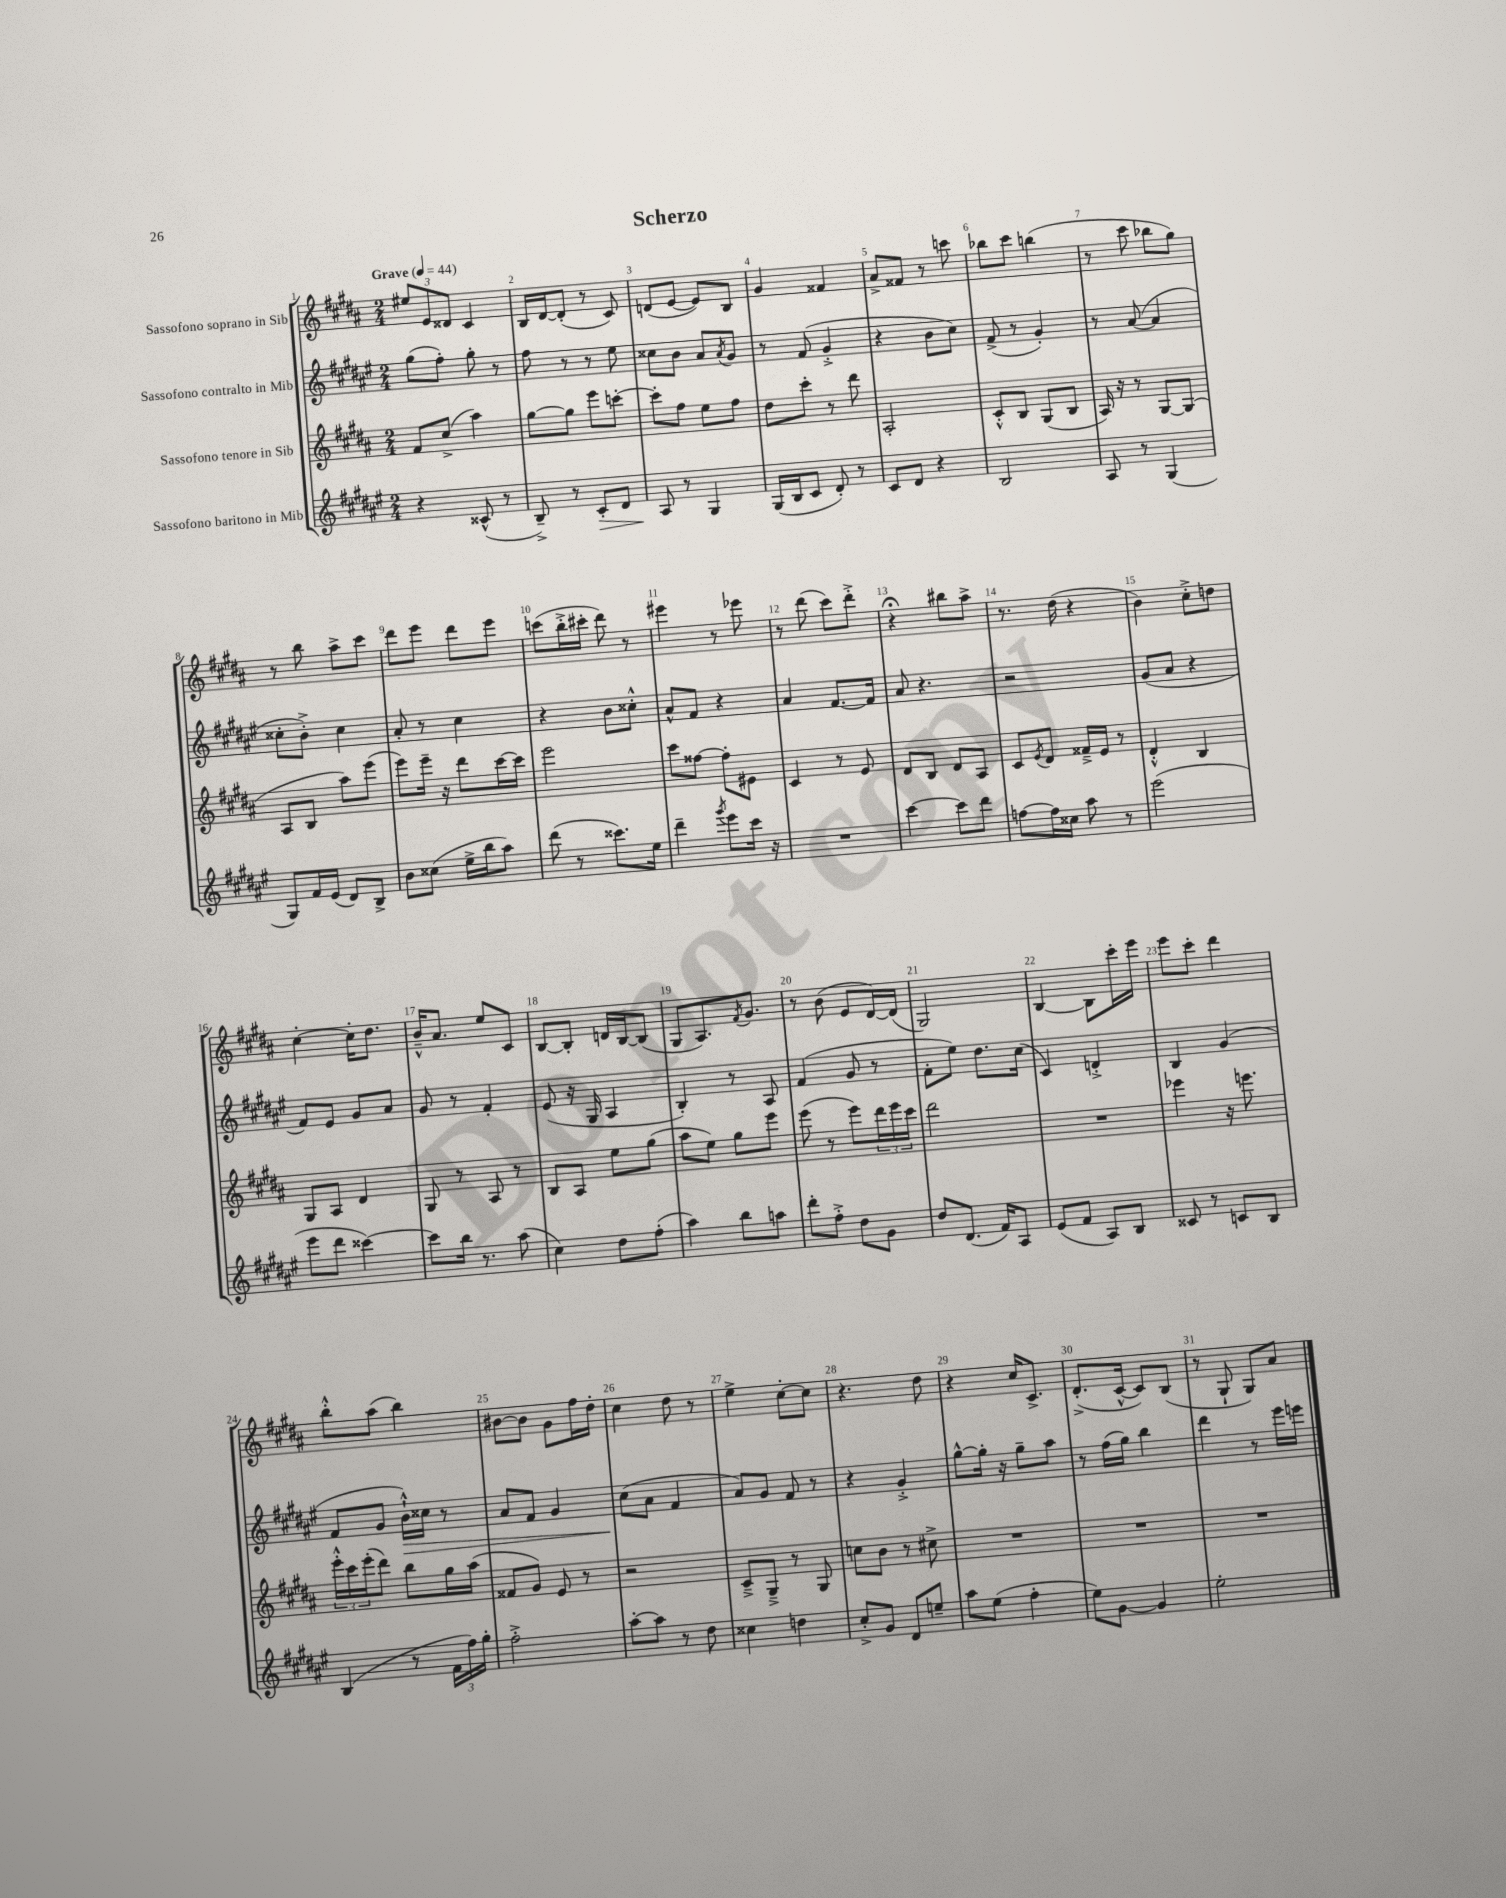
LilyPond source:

\header { title = "Scherzo" }
<<
\new StaffGroup <<
\new Staff = "s0" \with { instrumentName = "Sassofono soprano in Sib" } {
    \clef treble \key b \major \numericTimeSignature \time 2/4 \tempo "Grave" 4 = 44
    \tuplet 3/2 { eis''8 e'8 disis'8 } cis'4 |
    b16 dis'16~ dis'8-.( r8 cis'8) |
    d'8( e'8~ e'8) b8 |
    gis'4 fisis'4 |
    ais'8-> fisis'8 r8 c'''8 |
    bes''8 cis'''8 b''4( |
    r8 cis'''8 bes''8 gis''8) |
    r8 b''8 ais''8-> cis'''8 |
    dis'''8 e'''8 dis'''8 e'''8 |
    c'''8( b''16-.-> cis'''16-. dis'''8) r8 |
    eis'''4 r8 ees'''8 |
    r8 dis'''8( cis'''8) dis'''8-.-> |
    r4\fermata bis''8 ais''8-> |
    r8. dis''16( r4 |
    b'4) cis''8-.-> d''8 |
    cis''4~-. cis''16-. dis''8. |
    b'16---^ ais'8. e''8 cis'8 |
    b8~ b8-. d'16 b16~ b8( |
    gis8 ais8.) \acciaccatura { fis'8 } gis'8. |
    r8 b'8( e'8 dis'16~) dis'16( |
    gis2) |
    b4~ b8 cis'''16-. e'''16 |
    e'''8 cis'''8-. dis'''4 |
    b''8-.-^ ais''8( b''4) |
    bis'8~ bis'8 gis'8 fis''16 dis''16-. |
    cis''4 dis''8 r8 |
    e''4-> cis''8~-. cis''8 |
    r4. dis''8 |
    r4 cis''16 cis'8.-> |
    dis'8.-.->( cis'16~-^ cis'8) b8( |
    r8 gis8-! gis8) ais'8 \bar "|." |
}
\new Staff = "s1" \with { instrumentName = "Sassofono contralto in Mib" } {
    \clef treble \key fis \major \numericTimeSignature \time 2/4
    gis''8( fis''8-.) gis''8-. r8 |
    fis''8 r8 r8 eis''8 |
    cisis''8 b'8 ais'8 \acciaccatura { ais'8 } gis'8 |
    r8 fis'8( gis'4-.-> |
    r4 b'8 cis''8) |
    fis'8->( r8 gis'4-.) |
    r8 ais'8~( ais'4 |
    cisis''8-. b'8-.->) cisis''4 |
    ais'8-. r8 cis''4 |
    r4 b'8 cisis''8-.-^ |
    ais'8-^ fis'8 r4 |
    ais'4 fis'8.~ fis'16 |
    ais'8 r4. |
    r2 |
    gis'8( ais'8 r4 |
    fis'8) eis'8 gis'8 ais'8 |
    gis'8 r8 fis'4-. |
    eis'8( r16 gis16 ais4 |
    b4-.) r8 ais8 |
    fis'4( gis'8 r8 |
    fis'8-. eis''8) dis''8. cis''16( |
    cis'4) d'4-.-> |
    b4 gis'4( |
    fis'8 gis'8 b'16-!-^\>) cisis''16 r8 |
    ais'8 fis'8 gis'4 |
    cis''8\!( ais'8 fis'4 |
    ais'8) gis'8 fis'8 r8 |
    r4 gis'4-.-> |
    gis''8~-^ gis''16-. r16 gis''8-- ais''8 |
    r8 fis''16( gis''16) b''4 |
    dis'''4 r8 eis'''16 e'''16 \bar "|." |
}
\new Staff = "s2" \with { instrumentName = "Sassofono tenore in Sib" } {
    \clef treble \key b \major \numericTimeSignature \time 2/4
    fis'8 cis''8->( ais''4) |
    gis''8~ gis''8 e'''8 c'''8~-. |
    c'''8-. fis''8 e''8 fis''8 |
    dis''8 cis'''8-. r8 dis'''8 |
    ais2-. |
    cis'8-.-^ b8 gis8( b8 |
    ais16) r16 r8 gis8~ gis8( |
    ais8 b8 ais''8) e'''8( |
    e'''8) e'''16-- r16 dis'''8 cis'''16~ cis'''16 |
    e'''2 |
    cis'''8 fisis''8~ fisis''8-. eis'8 |
    cis'4 r8 e'8 |
    dis'8 b8 dis'8 ais8 |
    cis'8 \acciaccatura { e'8 } dis'8 fisis'16---> e'16 r8 |
    dis'4-.-^ b4 |
    gis8 ais8 dis'4 |
    gis8 r8 ais8 r8 |
    b8 ais8 e''8 gis''8( |
    ais''8 e''8) gis''8 e'''8 |
    e'''8( r8 e'''8) \tuplet 3/2 { dis'''16 e'''16 cis'''16 } |
    dis'''2 |
    R2 |
    ees'''4 r16 e'''8. |
    \tuplet 3/2 { e'''16-.-^ cis'''16 e'''16-.( } dis'''8) b''8 gis''16 ais''16( |
    fisis'8 gis'8) e'8 r8 |
    r2 |
    cis'8---> gis8---> r8 gis8 |
    c''8 b'8 r8 cis''8-> |
    R2 |
    R2 |
    R2 \bar "|." |
}
\new Staff = "s3" \with { instrumentName = "Sassofono baritono in Mib" } {
    \clef treble \key fis \major \numericTimeSignature \time 2/4
    r4 cisis'8-^( r8 |
    b8--->) r8 cis'8-.\> dis'8 |
    ais8\! r8 gis4 |
    gis16( b16 cis'8 dis'8-.) r8 |
    cis'8 dis'8 r4 |
    b2 |
    ais8 r8 gis4( |
    gis8) fis'16 eis'16( dis'8) b8-> |
    b'8 cisis''8( eis''16-> b''16 ais''8) |
    dis'''8( r8 cisis'''8.) eis''16 |
    dis'''4-- \acciaccatura { gis'''8 } eis'''8 cis'''16 r16 |
    R2 |
    cis'''4~ cis'''8 dis'''8 |
    f''8~ f''16 cisis''16 ais''8 r8 |
    eis'''2( |
    eis'''8 dis'''8 cisis'''4~) |
    cisis'''8 b''16 r8. ais''8( |
    cis''4) dis''8 fis''8-.( |
    ais''4) b''8 a''8 |
    dis'''8-. fis''8-.-> dis''8 gis'8 |
    dis''8 dis'8.( fis'16) ais8 |
    eis'8( fis'8 ais8) b8 |
    cisis'8 r8 c'8 b8 |
    b4( r8 \tuplet 3/2 { fis'16 fis''16) gis''16-. } |
    fis''2-.-> |
    ais''8~-. ais''8 r8 dis''8 |
    cisis''4 d''4 |
    cis''8-.-> gis'8 dis'8 e''8-- |
    ais''8 eis''8( fis''4-. |
    eis''8) gis'8~ gis'4 |
    eis''2-. \bar "|." |
}
>>
>>
\layout { \context { \Score \override BarNumber.break-visibility = ##(#f #t #t) barNumberVisibility = #all-bar-numbers-visible } }
